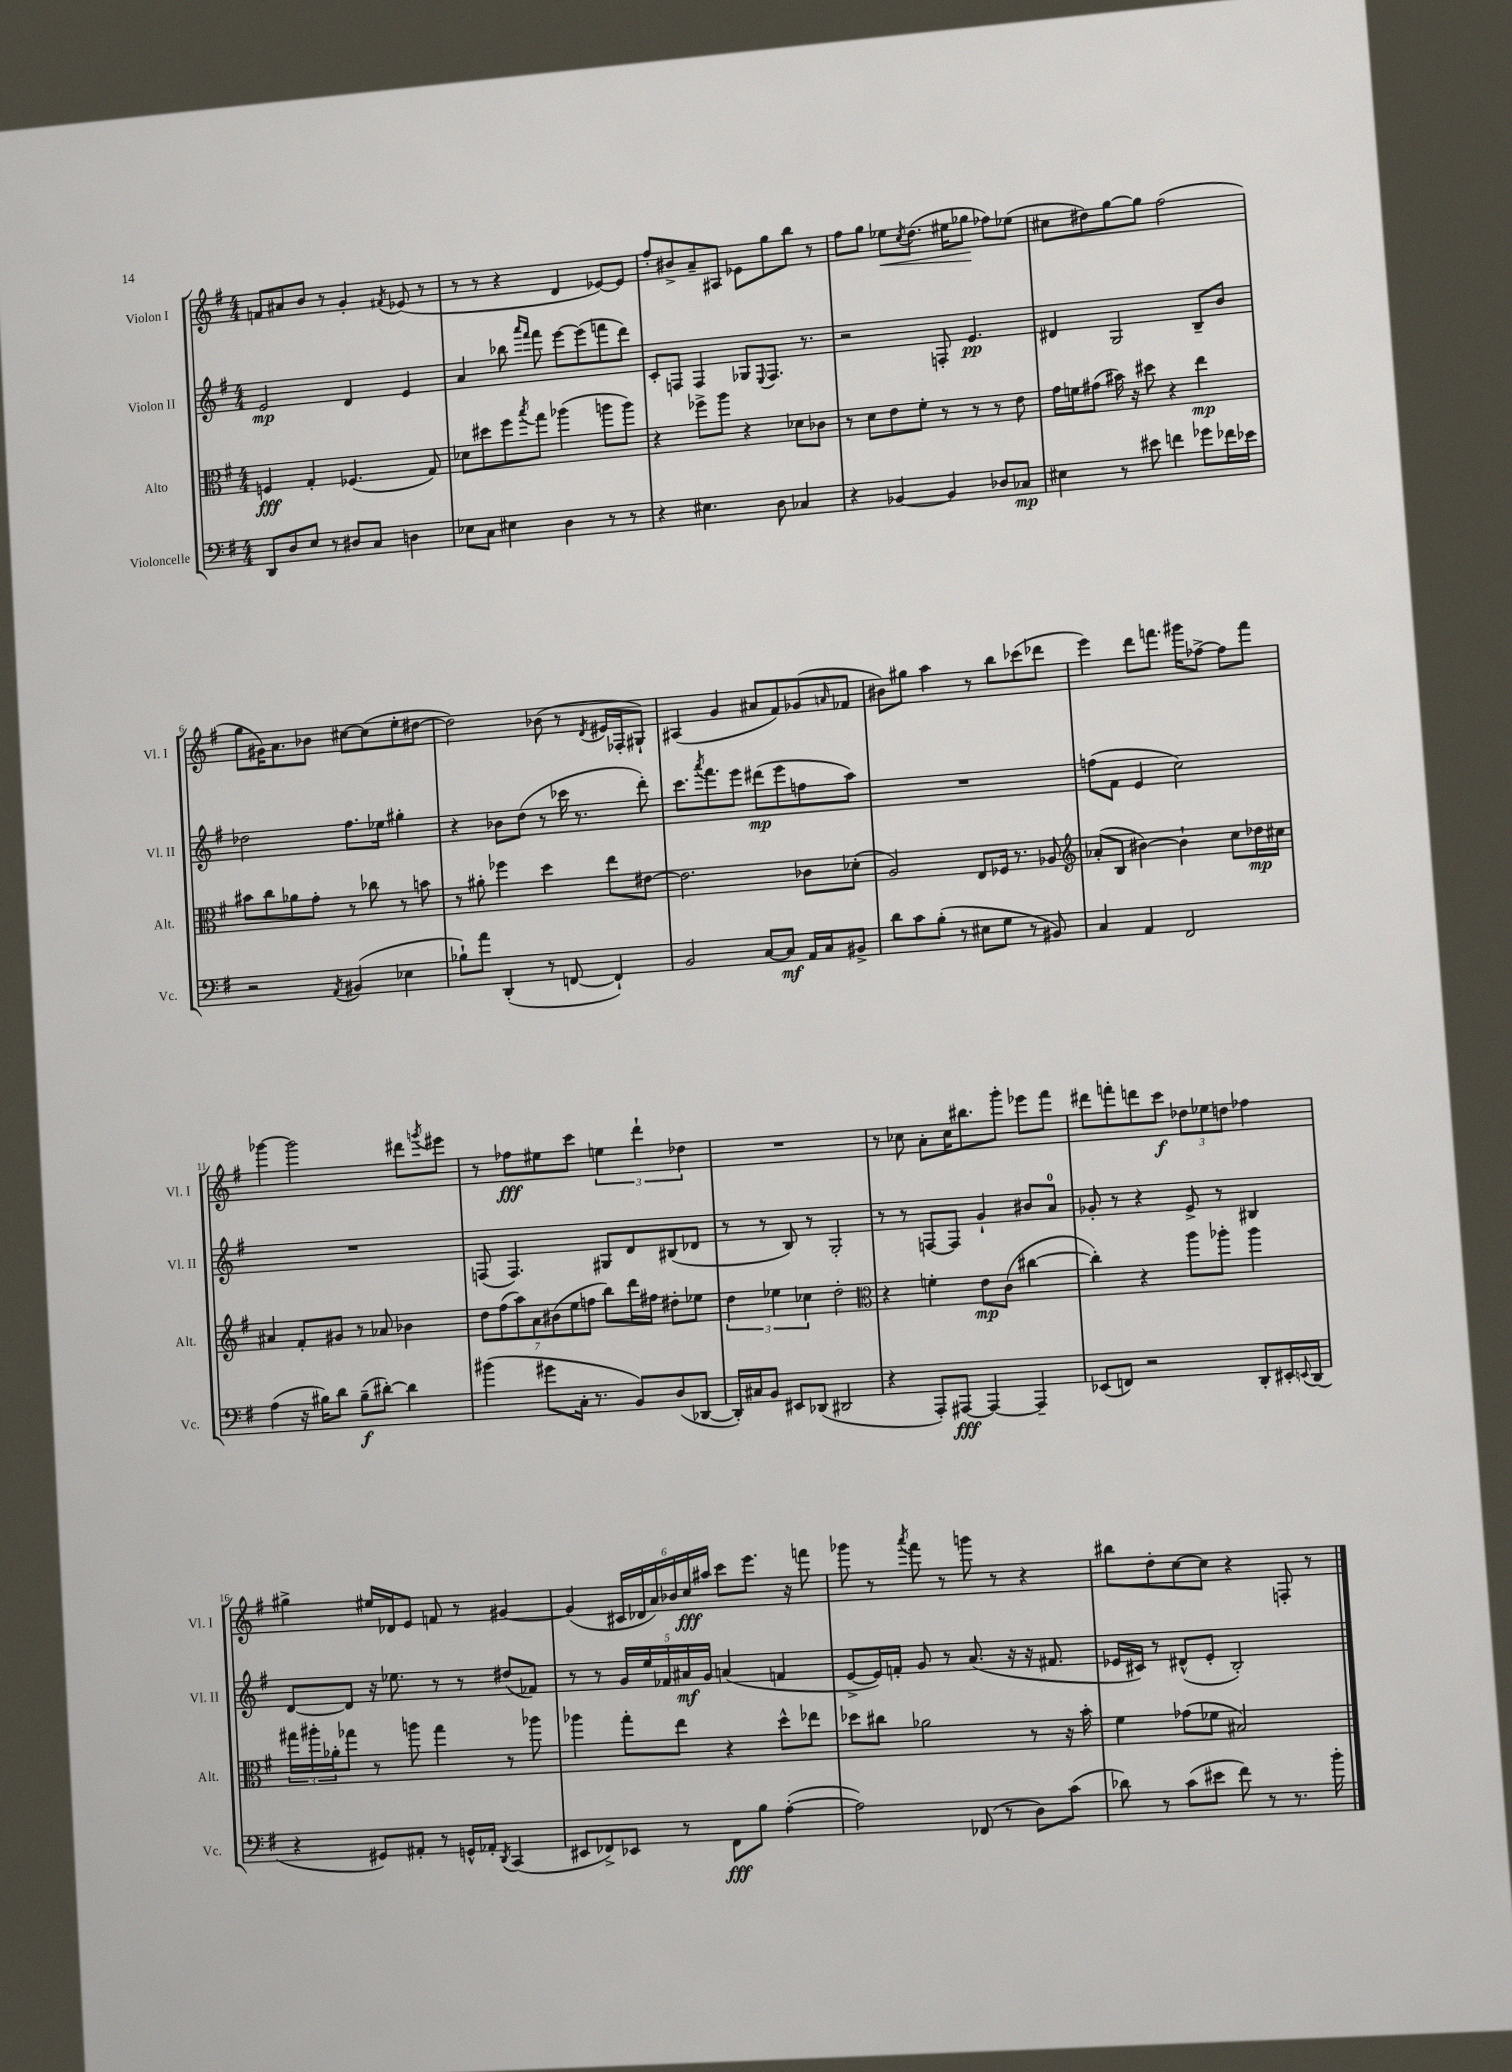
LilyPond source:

<<
\new StaffGroup <<
\new Staff = "s0" \with { instrumentName = "Violon I" shortInstrumentName = "Vl. I" } {
    \clef treble \key g \major \numericTimeSignature \time 4/4
    f'8 ais'8 b'8 r8 g'4-. \acciaccatura { fis'8 } ees'8( r8 |
    r8 r8 r4 d'4 ees'8~) ees'8 |
    fis''8-. bis'8-> a'8-- ais8 ees'8 g''8 b''8 r8 |
    fis''8 g''8 ees''8\< \acciaccatura { c''8 } d''8.( eis''16 ges''8\! fes''8) ees''8( |
    cis''8 dis''8) g''8~ g''8 fis''2( |
    g''8 gis'16) a'8. bes'8 cis''8~ cis''8( e''8-. dis''8~ |
    dis''2) bes'8( r8 \acciaccatura { d'8 } eis'16 fes16-. gis8-!) |
    ais4( g'4 ais'8 fis'8) ges'8( \grace { a'16 } fes'8 |
    bis'8) gis''8 a''4 r8 b''8 ces'''8( des'''8 |
    e'''4) d'''8 f'''8. gis'''16 fes''8~-> fes''8 f'''8 |
    ges'''4~ ges'''2 dis'''8 \acciaccatura { g'''8 } eis'''8 |
    r8 fes''8\fff eis''8 c'''8 \tuplet 3/2 { e''4 d'''4-! des''4 } |
    R1 |
    r8 ces''8 a'8-. ces''16 bis''8. g'''8-. ees'''8 fis'''8 |
    dis'''8 f'''8-. d'''8 c'''8\f \tuplet 3/2 { des''8 ees''8 d''8 } fes''4 |
    gis''4-> eis''16 des'16 e'8 f'8 r8 gis'4~ |
    gis'4( \tuplet 6/4 { cis'16 des'16 a'16) bes'16 c''16\fff ais''16 } c'''8 e'''8. r16 f'''8 |
    ges'''8 r8 \acciaccatura { a'''8 } fis'''8 r8 g'''8 r8 r4 |
    bis''8 d''8-. c''8~ c''8 r4 f8-. r8 \bar "|." |
}
\new Staff = "s1" \with { instrumentName = "Violon II" shortInstrumentName = "Vl. II" } {
    \clef treble \key g \major \numericTimeSignature \time 4/4
    e'2\mp d'4 e'4 |
    a'4 bes''8 \grace { a'''16 fis'''16 } fis'''8 e'''8~ e'''8( f'''8 d'''8) |
    c'8-. f8 f4 ges8 \appoggiatura { e8 } f8. r8. |
    r2 f8-. e'4.\pp |
    dis'4 g2 b8-- b'8 |
    des''2 fis''8. ees''16 gis''4-. |
    r4 bes'8 d''8( r8 ces'''16 r8. d'''8-.) |
    c'''8. \acciaccatura { a'''8 } fis'''8. e'''8 dis'''8\mp( e'''8 f''8 a''8) |
    R1 |
    f''8( fis'8 e'4 c''2) |
    R1 |
    f8( f4.) gis8 d'8 bis8( des'8 |
    r8 r8 b8) r8 g2-. |
    r8 r8 f8~ f8 g'4-! bis'8 a'8-0 |
    ges'8-. r8 r4 e'8-> r8 bis4 |
    d'8~ d'8 r16 ees''8. r8 r8 dis''8( fes'8) |
    r8 r8 \tuplet 5/4 { g'16 e''16 fes'16 ais'16\mf g'16 } a'4( f'4 |
    e'8~-> e'16) f'16-. g'8 r8 a'8.( r16 r16 fis'8. |
    ees'16 cis'16) r8 dis'8-^( ees'8-. b2-.) \bar "|." |
}
\new Staff = "s2" \with { instrumentName = "Alto" shortInstrumentName = "Alt." } {
    \clef alto \key g \major \numericTimeSignature \time 4/4
    f4\fff g4-. fes4.( g8) |
    des'8 dis''8 fis''8 \acciaccatura { b''8 } g''8 aes''4( a''8 a''8) |
    r4 fes''8-> a''8 r4 des'8 ces'8 |
    r8 d'8 e'8 fis'8-. r8 r8 r8 e'8 |
    g'16 f'16 gis'8( bis'16) r16 dis''8 r4 e''4\mp |
    bis'8 c''8 aes'8 g'8-. r8 ces''8 r8 b'8 |
    r8 ais'8-. fes''4 d''4 e''8 eis'8~ |
    eis'2. ces'8 des'8-.( |
    a2) e8 fes16 r8. aes8 |
    \clef treble aes'8-.( b8 bis'4~) bis'4-! c''8 des''16\mp cis''16 |
    ais'4 fis'8-. gis'8 r8 aes'8 bes'4 |
    \tuplet 7/4 { d''8 fis''8( a''8) a'8 bis'8( e''8 f''8 } b''8) d'''16 fis''16 dis''8-. ees''8 |
    \tuplet 3/2 { d''4 ees''4 ces''4 } d''2-. |
    \clef alto r4 f'4-. e'8\mp c'8( cis''4~ |
    cis''4-.) r4 a''8 aes''8-. aes''4 |
    \tuplet 3/2 { gis''16 ais''16-. aes'16-. } ges''8 r8 a''8 ges''4 r8 aes''8 |
    aes''4 g''8-. e''8 r4 d''8-^ ees''8 |
    des''8 cis''8 aes'2 r8 r16 b'16-. |
    fis'4 ges'8( fes'8 bis2) \bar "|." |
}
\new Staff = "s3" \with { instrumentName = "Violoncelle" shortInstrumentName = "Vc." } {
    \clef bass \key g \major \numericTimeSignature \time 4/4
    d,8 d8 e8 r8 dis8 c8 d4 |
    ees8 c8 eis4 d4 r8 r8 |
    r4 eis4. d8 ces4 |
    r4 bes,4~ bes,4 des8 ces8\mp |
    eis4 r8 eis'8 f'4 ges'8 fes'16 ees'16 |
    r2 \acciaccatura { a,8 } bis,4( ees4 |
    bes8-!) a'8 d,4-.( r8 f,8~ f,4-!) |
    b,2 c8~ c8\mf a,16 c16 bis,8-> |
    d'8 c'8 b8-.( r8 eis8 g8 r8 bis,8) |
    c4 a,4 fis,2 |
    a4( r16 bis16) d'8 bis8--\f( dis'8~-.) dis'4 |
    bis'4( gis'8 c16-. r8. b,8) d8( des,8~ |
    des,16-.) cis16 b,8 eis,8 des,8( dis,2 |
    r4 a,,8-.) ais,,8~\fff ais,,4~ ais,,4-- |
    ees,8( f,8) r2 d,8-. eis,16-. \appoggiatura { e,8 } d,16( |
    r4 gis,8) ais,8-. r8 g,16-^ aes,16-. \acciaccatura { d,8 } c,4( |
    eis,8 fes,8->) ees,8 r8 fes,8\fff b8 a4~-.( |
    a2) fes,8( r8 d8) c'8( |
    des'8) r8 c'8( eis'8 fis'8) r8 r8. b'16-. \bar "|." |
}
>>
>>
